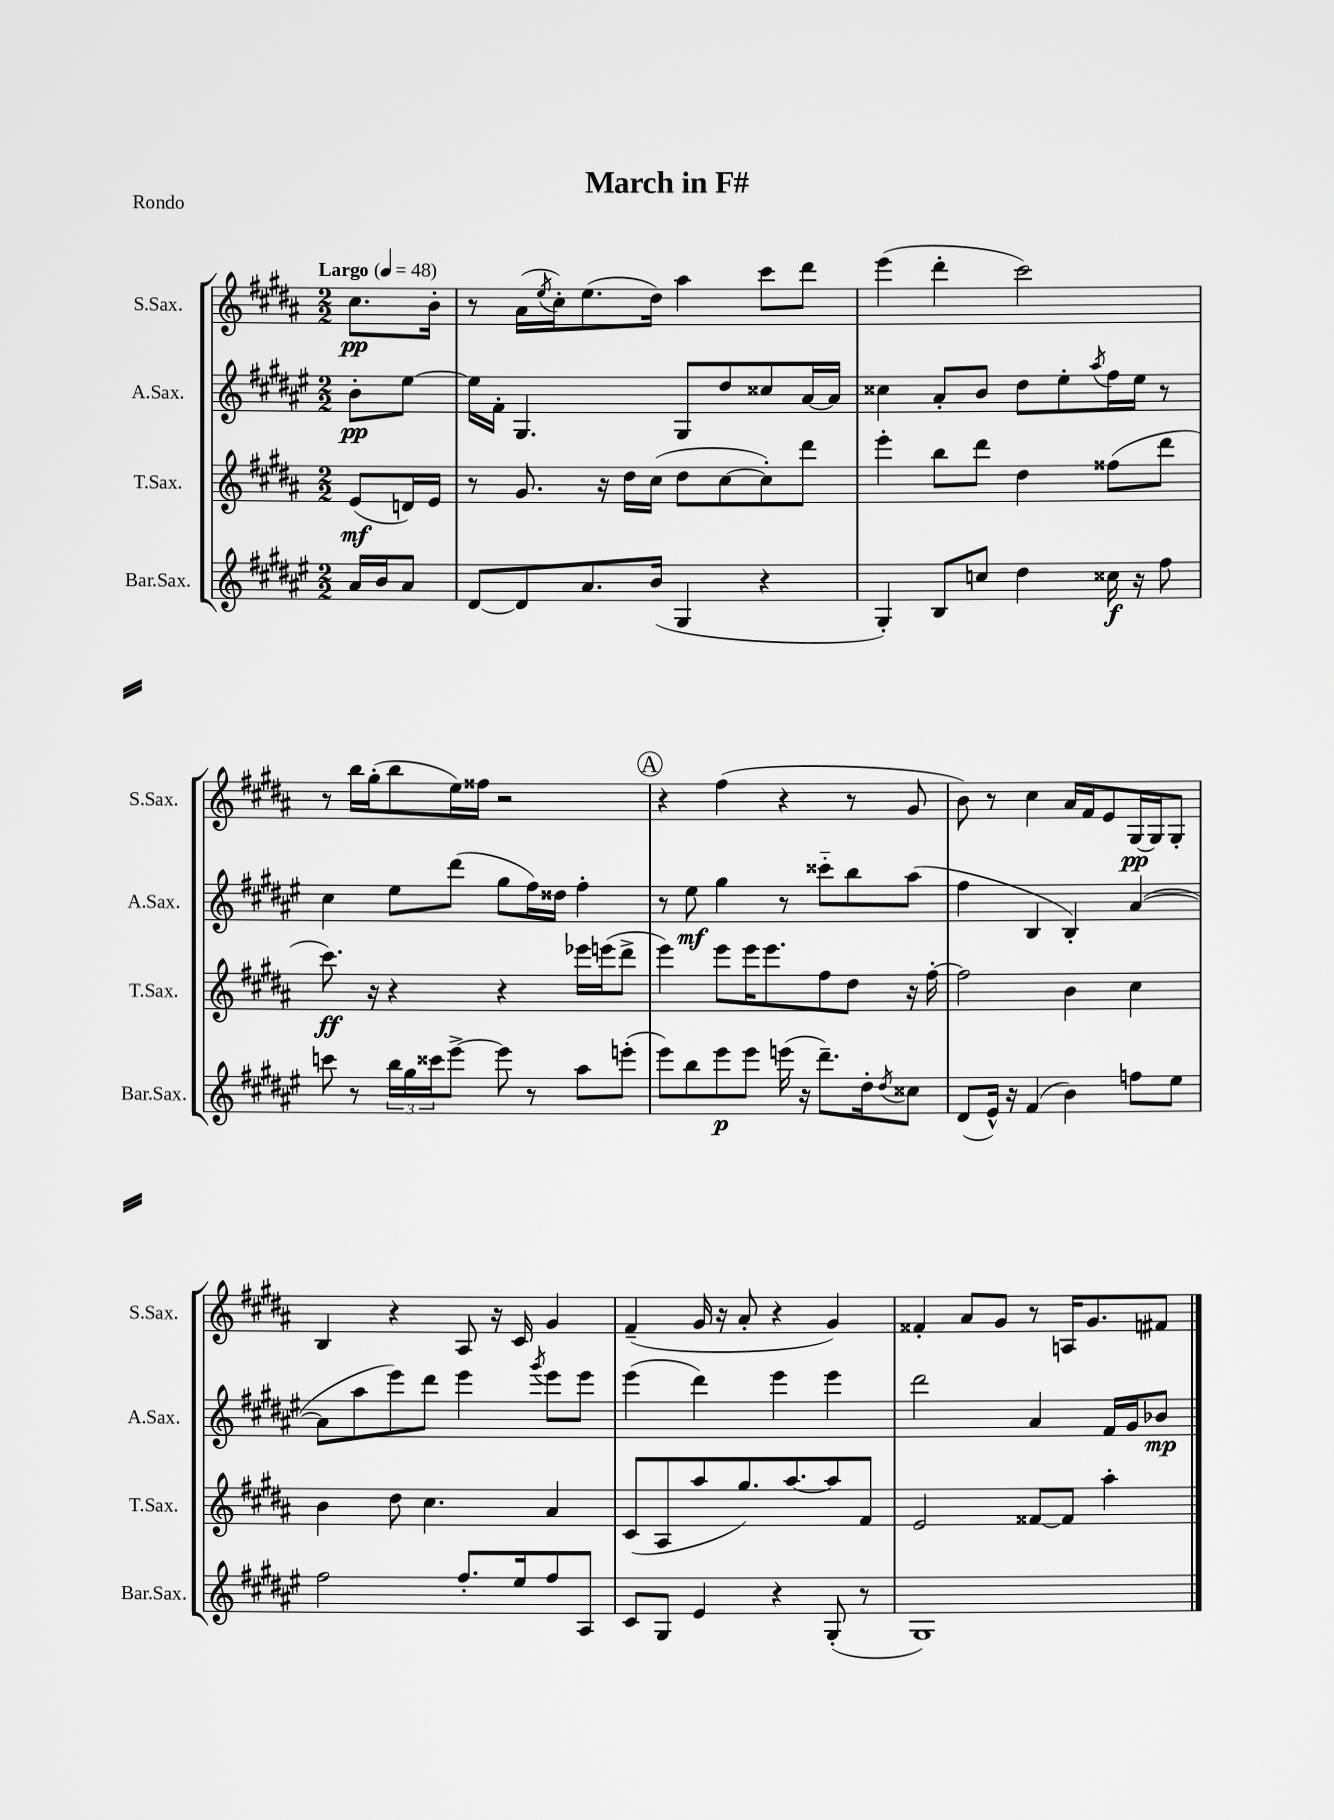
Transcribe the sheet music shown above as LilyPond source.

\header { title = "March in F#" piece = "Rondo" }
<<
\new StaffGroup <<
\new Staff = "s0" \with { instrumentName = "S.Sax." shortInstrumentName = "S.Sax." } {
    \clef treble \key b \major \numericTimeSignature \time 2/2 \partial 4 \tempo "Largo" 4 = 48
    cis''8.\pp b'16-. |
    r8 ais'16( \acciaccatura { e''8 } cis''16-.) e''8.( dis''16) ais''4 cis'''8 dis'''8 |
    e'''4( dis'''4-. cis'''2) |
    r8 b''16 gis''16-.( b''8 e''16) fisis''16 r2 |
    \mark \markup { \circle "A" } r4 fis''4( r4 r8 gis'8 |
    b'8) r8 cis''4 ais'16 fis'16 e'8 gis16~\pp gis16 gis8-. |
    b4 r4 ais8 r16 cis'16 gis'4 |
    fis'4--( gis'16 r16 ais'8-. r4 gis'4) |
    fisis'4-. ais'8 gis'8 r8 a16 gis'8. fis'8 \bar "|." |
}
\new Staff = "s1" \with { instrumentName = "A.Sax." shortInstrumentName = "A.Sax." } {
    \clef treble \key fis \major \numericTimeSignature \time 2/2 \partial 4
    b'8-.\pp eis''8~ |
    eis''16 fis'16-. gis4. gis8 dis''8 cisis''8 ais'16~ ais'16 |
    cisis''4 ais'8-. b'8 dis''8 eis''8-. \acciaccatura { ais''8 } fis''16 eis''16 r8 |
    cis''4 eis''8 dis'''8( gis''8 fis''16) disis''16 fis''4-. |
    \mark \markup { \circle "A" } r8 eis''8\mf gis''4 r8 cisis'''8-_ b''8 ais''8( |
    fis''4 b4 b4-.) ais'4~( |
    ais'8 ais''8 eis'''8) dis'''8 eis'''4 \acciaccatura { gis'''8 } eis'''8 eis'''8 |
    eis'''4( dis'''4) eis'''4 eis'''4 |
    dis'''2 ais'4 fis'16 gis'16 bes'8\mp \bar "|." |
}
\new Staff = "s2" \with { instrumentName = "T.Sax." shortInstrumentName = "T.Sax." } {
    \clef treble \key b \major \numericTimeSignature \time 2/2 \partial 4
    e'8\mf( d'16) e'16 |
    r8 gis'8. r16 dis''16 cis''16( dis''8 cis''8~ cis''8-.) dis'''8 |
    e'''4-. b''8 dis'''8 dis''4 fisis''8( dis'''8 |
    cis'''8.\ff) r16 r4 r4 ees'''16 e'''16( dis'''8-> |
    \mark \markup { \circle "A" } e'''4) e'''8 e'''16 e'''8. fis''8 dis''8 r16 fis''16~-. |
    fis''2 b'4 cis''4 |
    b'4 dis''8 cis''4. ais'4 |
    cis'8( ais8 ais''8 gis''8.) ais''8.~ ais''8 fis'8 |
    e'2 fisis'8~ fisis'8 ais''4-. \bar "|." |
}
\new Staff = "s3" \with { instrumentName = "Bar.Sax." shortInstrumentName = "Bar.Sax." } {
    \clef treble \key fis \major \numericTimeSignature \time 2/2 \partial 4
    ais'16 b'16 ais'8 |
    dis'8~ dis'8 ais'8. b'16( gis4 r4 |
    gis4-.) b8 c''8 dis''4 cisis''16\f r16 fis''8 |
    c'''8 r8 \tuplet 3/2 { b''16 gis''16 cisis'''16 } eis'''8~-> eis'''8 r8 ais''8 e'''8-.( |
    \mark \markup { \circle "A" } eis'''8) b''8 eis'''8\p eis'''8 e'''16( r16 dis'''8.--) dis''16-. \acciaccatura { dis''8 } cisis''8 |
    dis'8( eis'16-^) r16 fis'4( b'4) f''8 eis''8 |
    fis''2 fis''8.-. eis''16 fis''8 ais8 |
    cis'8 gis8 eis'4 r4 gis8-.( r8 |
    gis1) \bar "|." |
}
>>
>>
\layout { \context { \Score \remove "Bar_number_engraver" } }
